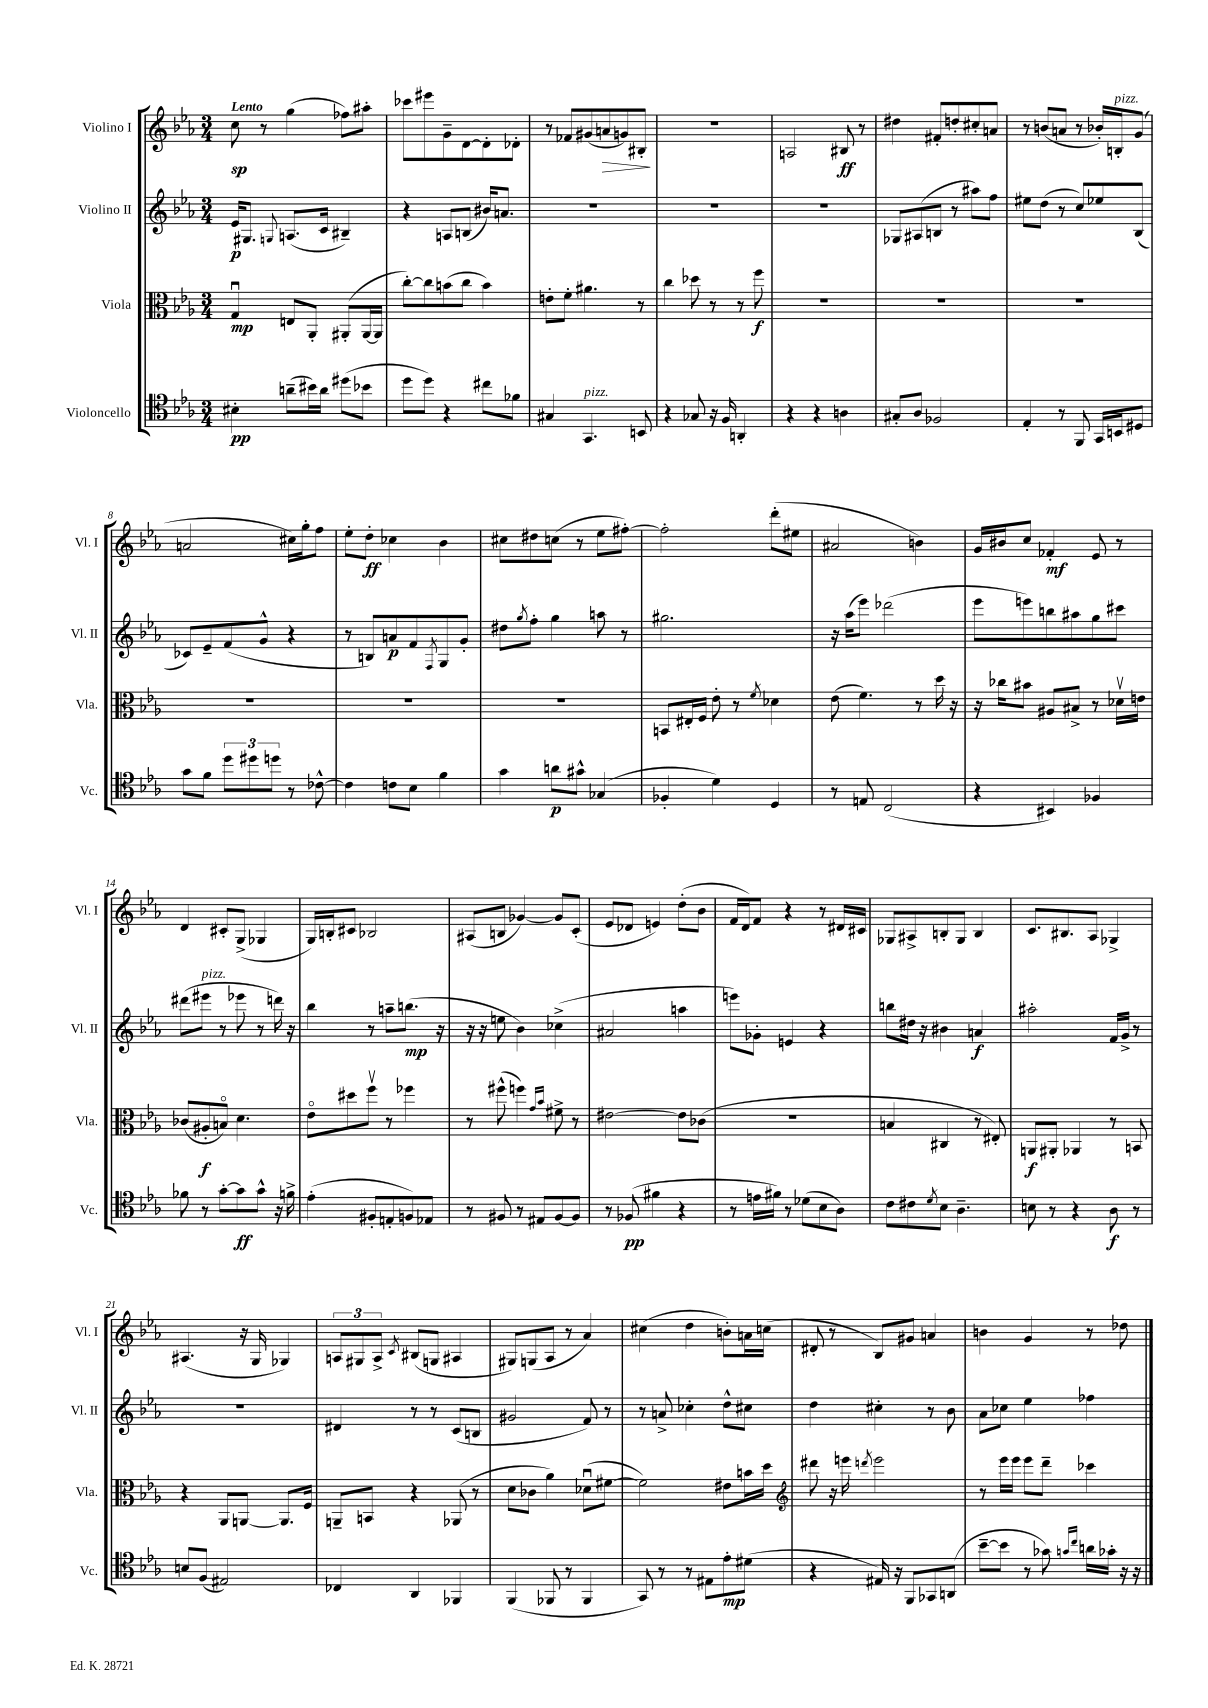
<<
\new StaffGroup <<
\new Staff = "s0" \with { instrumentName = "Violino I" shortInstrumentName = "Vl. I" } {
    \clef treble \key ees \major \numericTimeSignature \time 3/4 \tempo "Lento"
    c''8\sp r8 g''4( fes''8) ais''8-. |
    ces'''8 eis'''8 g'8-- d'8~ d'8-. des'8-. |
    r8 fes'8 gis'8( a'8\> g'8) bis8-.\! |
    R2. |
    a2 bis8\ff r8 |
    dis''4 fis'8-. d''8-. cis''8-. a'8 |
    r8 b'8( a'8 r8 bes'16-.) b16-.^\markup { \italic "pizz." } g'8( |
    a'2 cis''16) g''16-. f''8 |
    ees''8-. d''8-.\ff ces''4 bes'4 |
    cis''8 dis''8 c''8( r8 ees''8 fis''8~-.) |
    fis''2-. d'''8-.( eis''8 |
    ais'2 b'4) |
    g'16 bis'16 c''8 fes'4-.\mf ees'8 r8 |
    d'4 cis'8-. g8->( ges4 |
    g16) b16-. cis'8 bes2 |
    ais8( b8 ges'4~) ges'8 c'8-.( |
    ees'8 des'8 e'4) d''8-.( bes'8 |
    f'16 d'16) f'8 r4 r8 dis'16 cis'16 |
    ges8 ais8-> b8-. ges8 b4 |
    c'8. bis8. aes8 ges4-> |
    ais4.( r16 g16 ges4) |
    \tuplet 3/2 { a8 gis8 a8-> } \acciaccatura { c'8 } bis8( g8 ais4 |
    gis8) g8( aes8 r8 aes'4) |
    cis''4( d''4 b'8-.) a'16 c''16( |
    dis'8-. r8 bes8) gis'8 a'4 |
    b'4 g'4 r8 des''8 \bar "|." |
}
\new Staff = "s1" \with { instrumentName = "Violino II" shortInstrumentName = "Vl. II" } {
    \clef treble \key ees \major \numericTimeSignature \time 3/4
    ees'16\p gis8. \appoggiatura { g8 } a8.( c'16 bis4--) |
    r4 a8 b8( bis'16) a'8. |
    R2. |
    R2. |
    R2. |
    ges8 ais8( b8 r8 ais''8) f''8 |
    eis''8 d''8( r8 c''8) ees''8 bes8( |
    ces'8) ees'8-- f'8( g'8-^ r4 |
    r8 b8) a'8\p f'8 \acciaccatura { f8 } g8 g'8-. |
    dis''8 \acciaccatura { g''8 } f''8-. g''4 a''8 r8 |
    gis''2. |
    r16 aes''16( ees'''8) des'''2( |
    ees'''8 e'''8) b''8 ais''8 g''8 cis'''8 |
    dis'''8( eis'''8^\markup { \italic "pizz." } r8 ees'''8 r8 d'''16) r16 |
    bes''4 r8 a''8-- b''8.\mp( r16 |
    r16 r16 e''8 bes'4) ces''4->( |
    ais'2 a''4 |
    e'''8) ges'8-. e'4 r4 |
    b''8 dis''16 r16 bis'4 a'4\f |
    ais''2-. f'16 g'16-> r8 |
    R2. |
    dis'4 r8 r8 c'8( b8 |
    gis'2 f'8) r8 |
    r8 a'8-> ces''4-. d''8-^ cis''8 |
    d''4 cis''4-. r8 bes'8 |
    aes'8 ces''8 ees''4 fes''4 \bar "|." |
}
\new Staff = "s2" \with { instrumentName = "Viola" shortInstrumentName = "Vla." } {
    \clef alto \key ees \major \numericTimeSignature \time 3/4
    g4\downbow\mp e8 aes,8-. ais,8-.( ais,16~ ais,16 |
    c''8~-.) c''8 b'8( c''8 b'4) |
    e'8-. f'8-. ais'4. r8 |
    c''4 des''8 r8 r8 f''8\f |
    R2. |
    R2. |
    R2. |
    R2. |
    R2. |
    R2. |
    b,8 eis16-. f16 ees'8-. r8 \acciaccatura { f'8 } des'4 |
    ees'8( f'4.) r8 d''16 r16 |
    r16 ces''16 bis'8 ais8 bis8-> r8 des'16\upbow e'16 |
    ces'8( ais8-.\f b8\flageolet) d'4. |
    ees'8\flageolet dis''8 f''8\upbow r8 fes''4 |
    r8 fis''8-^( f''4) \grace { g'16 bes'16 } fis'8-> r8 |
    eis'2~ eis'8 ces'8( |
    R2. |
    b4 cis4 r8 eis8-.) |
    a,8\f ais,8-. aes,4 r8 b,8 |
    r4 aes,8 a,8~ a,8. f16 |
    a,8-- b,8 r4 aes,8( r8 |
    d'8 ces'8 aes'4) des'8\downbow( fis'8~ |
    fis'2) eis'8 b'16 d''16 |
    \clef treble dis'''8 r16 e'''16 \acciaccatura { d'''8 } e'''2 |
    r8 ees'''16 ees'''16 ees'''8 d'''8-- ces'''4 \bar "|." |
}
\new Staff = "s3" \with { instrumentName = "Violoncello" shortInstrumentName = "Vc." } {
    \clef tenor \key ees \major \numericTimeSignature \time 3/4
    bis4-.\pp a'8--( bis'16) a'16 dis''8( bes'8 |
    d''8 d''8) r4 cis''8 fes'8 |
    gis4 g,4.^\markup { \italic "pizz." } b,8 |
    r4 ges8 r16 f16 a,4-. |
    r4 r4 a4 |
    gis8-. aes8 fes2 |
    ees4-. r8 f,8 g,16 b,16 dis8 |
    g'8 f'8 \tuplet 3/2 { d''8 dis''8 d''8 } r8 ces'8~-^ |
    ces'4 c'8 bes8 f'4 |
    g'4 a'8\p gis'8-^ ges4( |
    fes4-. d'4) d4 |
    r8 e8 c2( |
    r4 bis,4) fes4 |
    fes'8 r8 g'8~-. g'8\ff g'8-^ r16 f'16-> |
    ees'4-.( fis8-. e8-. f8) ees8 |
    r8 fis8 r8 eis8 fis8~ fis8 |
    r8 fes8\pp( fis'4 r4 |
    r8 e'16 fis'16) r8 des'8( bes8 aes8) |
    c'8 cis'8 \acciaccatura { d'8 } bes8 aes4.-- |
    b8 r8 r4 aes8\f r8 |
    b8 f8( eis2) |
    ces4 aes,4 fes,4 |
    f,4( fes,8 r8 fes,4 |
    g,8) r8 r8 eis8 ees'8-.\mp dis'8( |
    r4 eis16) r16 f,8 ges,8 a,8( |
    bes'8~-- bes'8 r8 ges'8) \grace { g'16 c''16 } a'16 ges'16-. r16 r16 \bar "|." |
}
>>
>>
